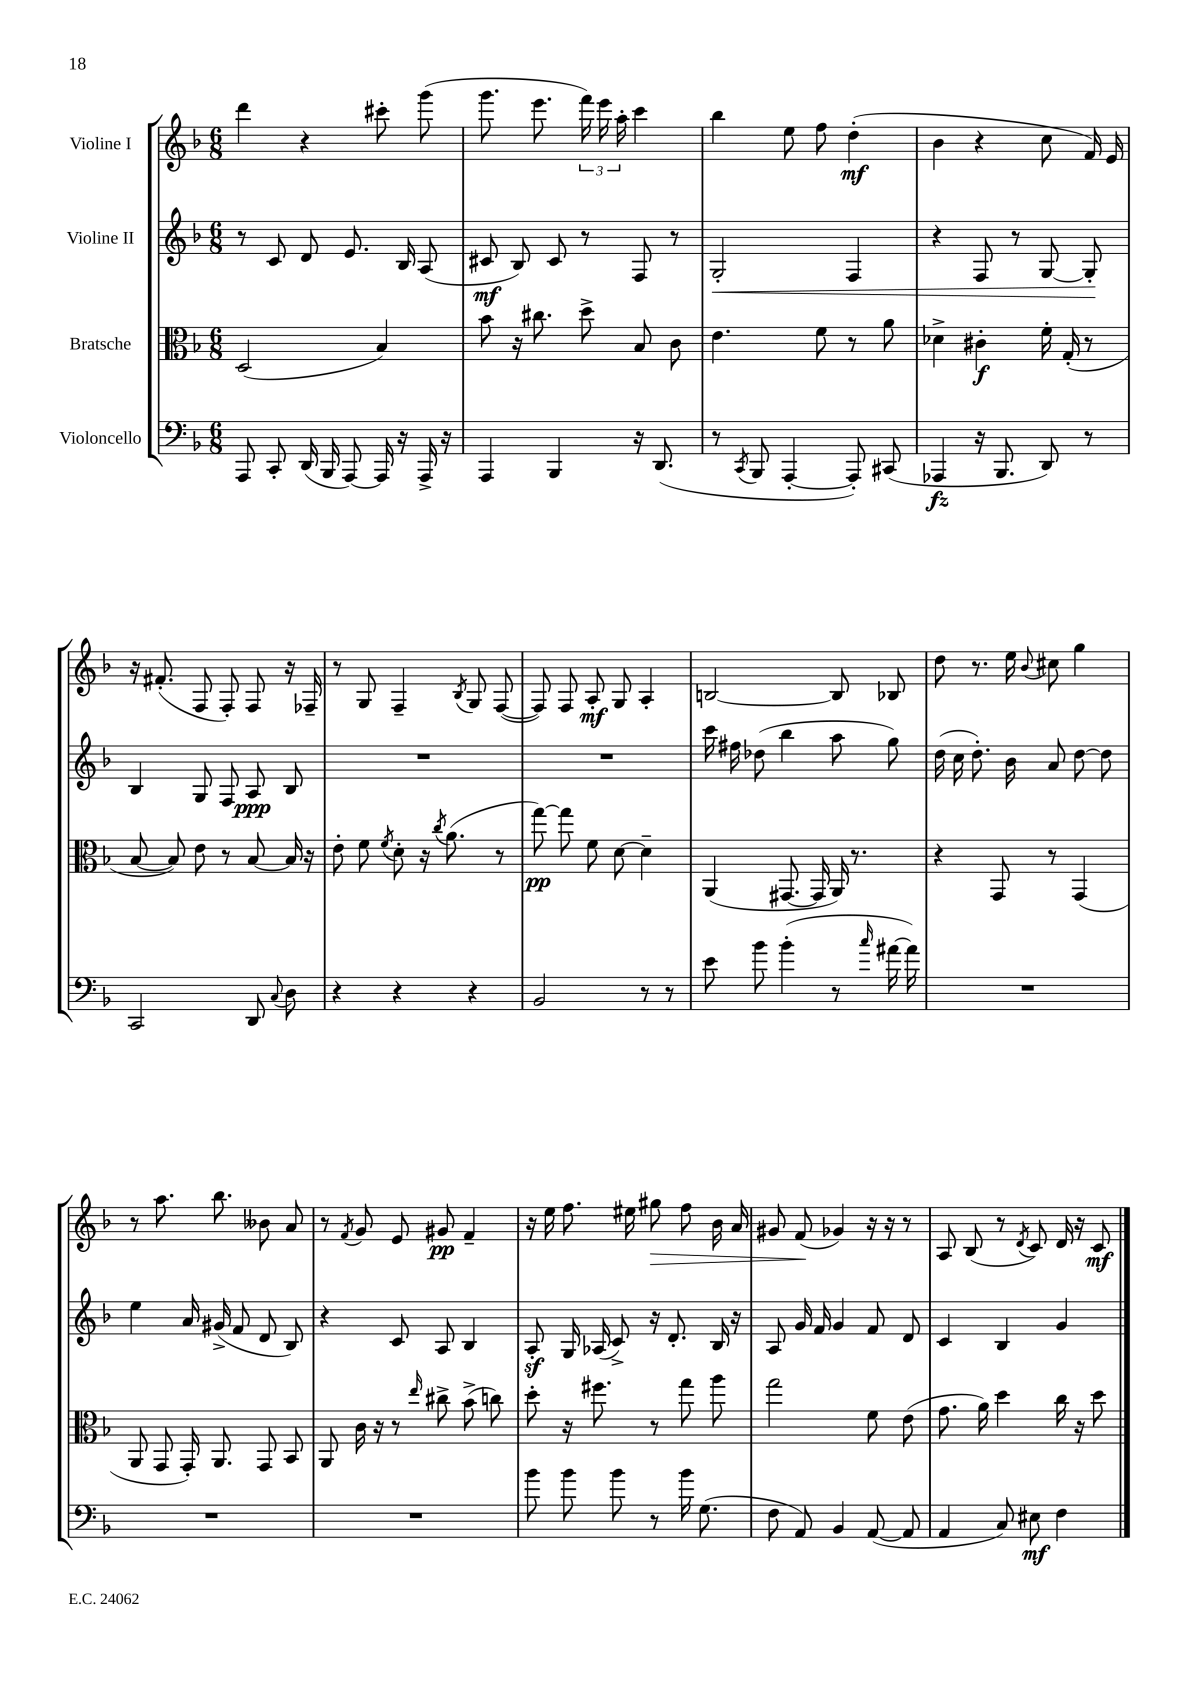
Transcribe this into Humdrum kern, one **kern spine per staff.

**kern	**kern	**kern	**kern
*staff4	*staff3	*staff2	*staff1
*clefF4	*clefC3	*clefG2	*clefG2
*k[b-]	*k[b-]	*k[b-]	*k[b-]
*M6/8	*M6/8	*M6/8	*M6/8
8AAA/	(2D/	8r	4ddd\
8CC'/	.	8c/	.
(16DD/	.	8d/	4r
16BBB-/	.	.	.
[8AAA/)	.	8.e/	.
16AAA/]	4B-/)	.	8ccc#'\
16r	.	16B-/	.
16AAA^/	.	(8A/	(8ggg\
16r	.	.	.
=	=	=	=
4AAA/	8b-\	8c#/	8.ggg\
.	16r	8B-/)	.
.	8.cc#\	.	8.eee\
4BBB-/	.	8c#/	.
.	8dd^\	8r	24fff\)
.	.	.	24eee\
.	.	.	24aa'\
16r	8B-/	8F/	4ccc\
(8.DD/	.	.	.
.	8c\	8r	.
=	=	=	=
8r	4.e\	2G'/	4bb-\
8qCC/	.	.	.
8BBB-/	.	.	.
[4AAA'/	.	.	8ee\
.	8f\	.	8ff\
8AAA'/])	8r	4F/	(4dd'\
(8CC#/	8a\	.	.
=	=	=	=
4AAA-/	4d-^\	4r	4b-\
16r	4c#'\	8F/	4r
8.BBB-/	.	.	.
.	.	8r	.
8DD/)	16f'\	[8G/	8cc\
.	(16G'/	.	.
8r	8r	8G'/]	16f/)
.	.	.	16e/
=	=	=	=
2CC/	[8B-/	4B-/	16r
.	.	.	(8.f#'/
.	8B-/])	.	.
.	8e\	8G/	8F/
.	8r	8F/	8F'/)
8DD/	[8B-/	8A/	8F/
8qqC/	.	.	.
8D\	16B-/]	8B-/	16r
.	16r	.	16F-~/
=	=	=	=
4r	8e'\	2.r	8r
.	8f\	.	8G/
.	8qf/	.	.
4r	8d'\	.	4F~/
.	16r	.	.
.	8qcc/	.	.
.	(8.a\	.	.
.	.	.	8qB-/
4r	.	.	8G/
.	8r	.	([8F/
=	=	=	=
2BB-/	[8gg\)	2.r	8F/])
.	8gg\]	.	8F/
.	8f\	.	8A'/
.	[8d\	.	8G/
8r	4d~\]	.	4A'/
8r	.	.	.
=	=	=	=
8e\	(4AA/	16ccc\	[2B/
.	.	16ff#\	.
8b-\	.	(8dd-\	.
(4b-'\	[8.GG#/	4bb-\	.
.	16GG#/]	.	.
8r	16AA/)	8aa\	8B/]
.	8.r	.	.
16qqcc/	.	.	.
[16a#\	.	8gg\)	8B-/
16a#\])	.	.	.
=	=	=	=
2.r	4r	(16dd\	8dd\
.	.	16cc\	.
.	.	8.dd'\)	8.r
.	8GG/	.	.
.	.	16b-\	16ee\
.	.	.	8qqb-/
.	8r	8a/	8cc#\
.	(4GG/	[8dd\	4gg\
.	.	8dd\]	.
=	=	=	=
2.r	8AA/	4ee\	8r
.	8GG/	.	8.aa\
.	16GG'/)	16a/	.
.	8.AA/	(16g#^/	8.bb-\
.	.	8f/	.
.	8GG/	8d/	8b--\
.	8BB-/	8B-/)	8a/
=	=	=	=
2.r	8AA/	4r	8r
.	.	.	8qf/
.	16c\	.	8g/
.	16r	.	.
.	8r	8c/	8e/
.	16qqee/	.	.
.	8cc#^\	8A/	8g#/
.	(8b-^\	4B-/	4f~/
.	8cc\)	.	.
=	=	=	=
8b-\	8dd'\	8A'/	16r
.	.	.	16ee\
8b-\	16r	16G/	8.ff\
.	8.ff#\	(16A-/	.
8b-\	.	8c^/)	.
.	.	.	16ee#\
8r	8r	16r	8gg#\
.	.	8.d'/	.
16b-\	8gg\	.	8ff\
(8.G\	.	.	.
.	8aa\	16B-/	16b-\
.	.	16r	16a/
=	=	=	=
8F\	2gg\	8A/	8g#/
8AA/)	.	16g/	(8f/
.	.	16f/	.
4BB-/	.	4g/	4g-/)
([8AA/	8f\	8f/	16r
.	.	.	16r
8AA/]	(8e\	8d/	8r
=	=	=	=
4AA/	8.g\	4c/	8A/
.	.	.	(8B-/
.	16a\)	.	.
8C/)	4dd\	4B-/	8r
.	.	.	8qd/
8E#\	.	.	8c/)
4F\	16cc\	4g/	16d/
.	16r	.	16r
.	8dd\	.	8c/
==	==	==	==
*-	*-	*-	*-
